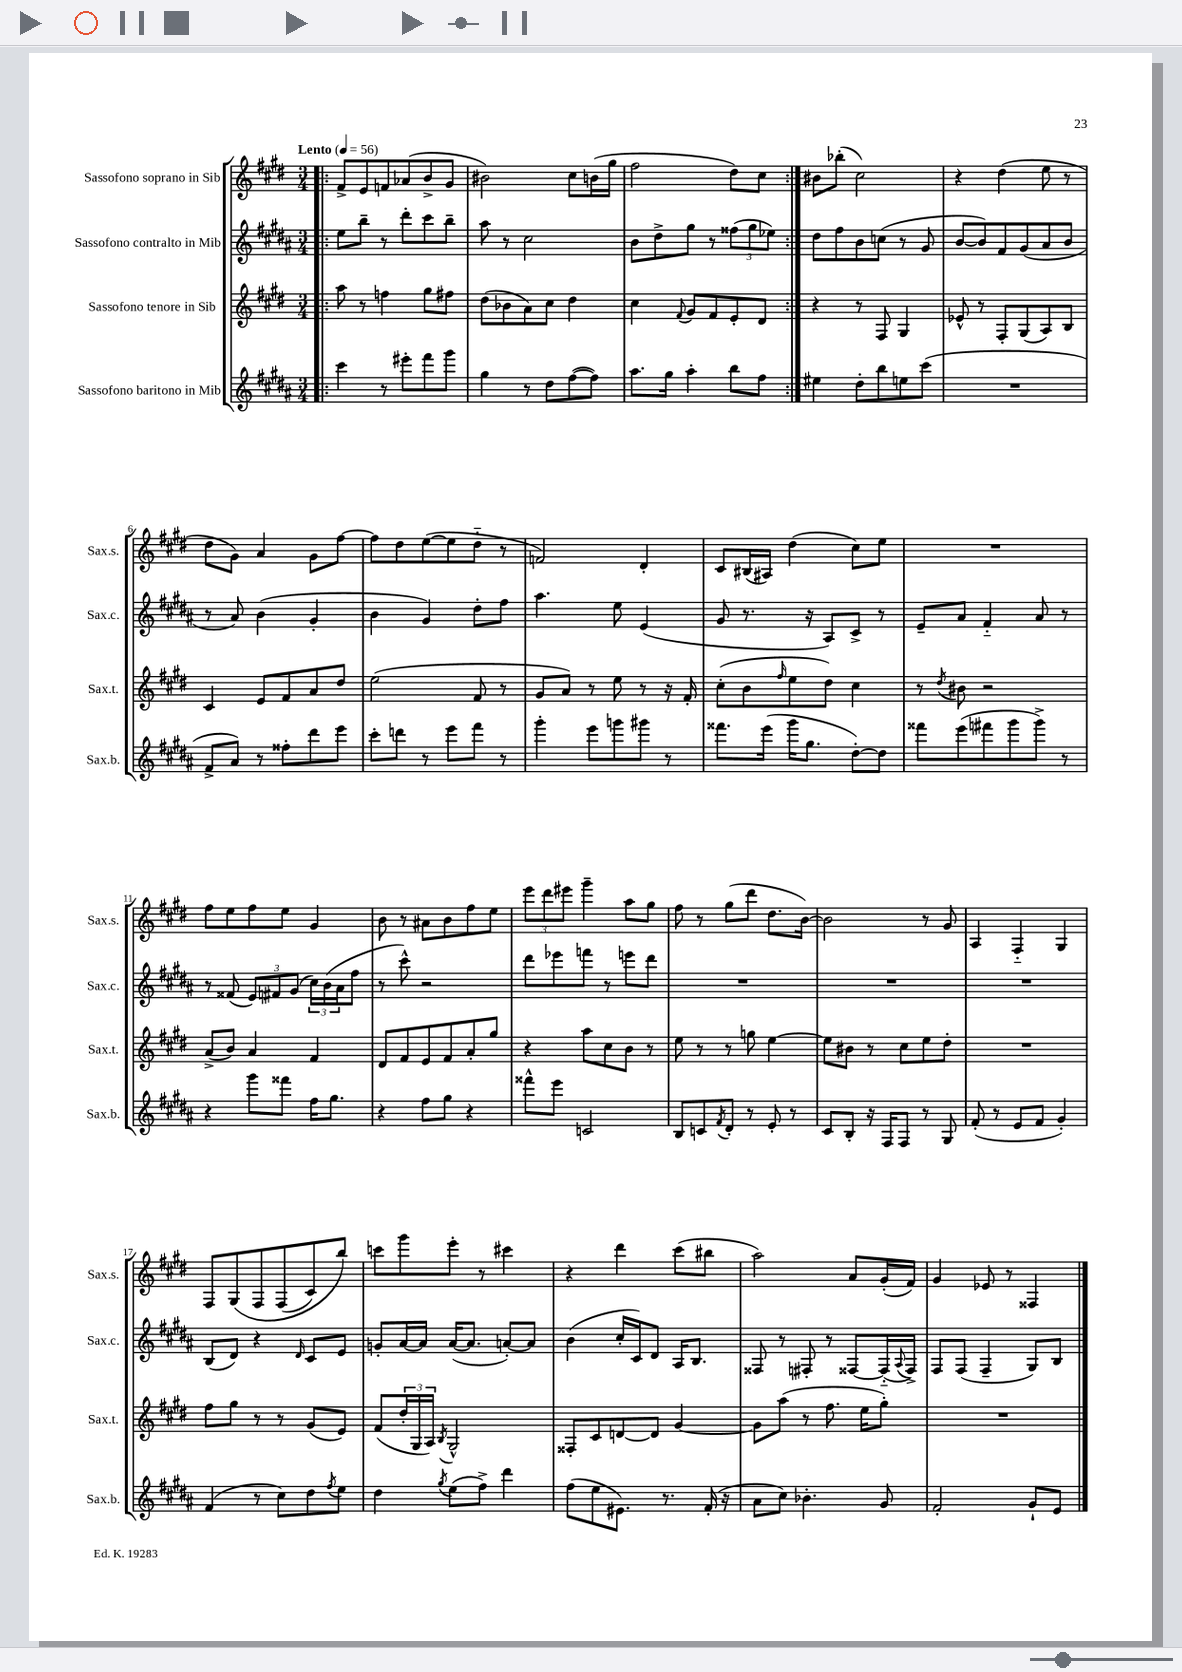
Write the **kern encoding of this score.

**kern	**kern	**kern	**kern
*part4	*part3	*part2	*part1
*staff4	*staff3	*staff2	*staff1
*I"Sassofono baritono in Mib	*I"Sassofono tenore in Sib	*I"Sassofono contralto in Mib	*I"Sassofono soprano in Sib
*I'Sax.b.	*I'Sax.t.	*I'Sax.c.	*I'Sax.s.
*clefG2	*clefG2	*clefG2	*clefG2
*k[f#c#g#d#a#]	*k[f#c#g#d#]	*k[f#c#g#d#a#]	*k[f#c#g#d#]
*M3/4	*M3/4	*M3/4	*M3/4
*MM56	*MM56	*MM56	*MM56
=1!|:	=1!|:	=1!|:	=1!|:
!	!	!	!LO:TX:a:B:t=Lento
4ccc#\	8aa\	8ee\L	8f#^/L
.	8r	8bb~\J	8e/
8r	4ffn\	8r	8fn/
8eee#X'\L	.	8ddd#'\L	(8a-X/
8fff#\	8gg#\L	8ccc#\	8b^/
8ggg#\J	8ff#X\J	8bb~\J	8g#/J
=2	=2	=2	=2
4gg#\	(8dd#\L	8aa#\	2b#X\)
.	8b-X\	8r	.
8r	8a\)	2cc#\	.
8dd#\L	8cc#\J	.	.
([8ff#\	4dd#\	.	8cc#\L
8ff#\J])	.	.	(16bn\L
.	.	.	16gg#\JJ
=3	=3	=3	=3
8.aa#\L	4cc#\	8b\L	2ff#\
.	.	8dd#^\	.
16gg#\Jk	.	.	.
.	8qqf#/	.	.
4aa#'\	8g#/L	8gg#\J	.
.	8f#/	8r	.
8bb\L	8e'/	(12ff##X\L	8dd#\L)
.	.	12gg#\	.
8ff#\J	8d#/J	.	8cc#\J
.	.	12ee-X\J)	.
=4:|!	=4:|!	=4:|!	=4:|!
4ee#X\	4r	8dd#\L	8b#X\L
.	.	8ff#\	(8bb-X'\J
8dd#'\L	8r	8b\	2cc#\)
8bb\	8F#/	(8ccn\J	.
8een\	4G#/	8r	.
(8ccc#\J	.	8g#/	.
=5	=5	=5	=5
2.r	8e-X^^/	[8b/L	4r
.	8r	8b/])	.
.	8F#'/L	8f#/	(4dd#\
.	(8G#/	(8g#/	.
.	8A/)	8a#/	8ee\
.	8B/J	8b/J	8r
!!LO:LB:g=z
=6	=6	=6	=6
8f#^/L	4c#/	8r	8dd#\L
8a#/J)	.	8a#/)	8g#\J)
8r	8e/L	(4b\	4a/
8ff##X'\L	8f#/	.	.
8ddd#\	8a/	4g#'/	8g#\L
8eee\J	8dd#/J	.	[8ff#\J
=7	=7	=7	=7
8ccc#'\L	(2ee\	4b\	8ff#\L]
8dddn\J	.	.	8dd#\
8r	.	4g#/)	([8ee\
8eee\L	.	.	8ee\]
8fff#\J	8f#/	8dd#'\L	8dd#\J
8r	8r	8ff#\J	8r
=8	=8	=8	=8
4ggg#'\	8g#/L	4.aa#\	2fn/)
.	8a/J)	.	.
8eee\L	8r	.	.
8gggn\	8ee\	8ee\	.
8ggg#X\J	8r	(4e/	4d#'/
8r	16r	.	.
.	16f#'/	.	.
=9	=9	=9	=9
8.fff##X\L	(8cc#'\L	8g#/	8c#/L
.	8b\	8.r	(16B#X/L
(16eee\Jk	.	.	16A#X/JJ)
.	16qqff#/	.	.
16ggg#\KL	8ee\	.	(4dd#\
8.gg#\J	.	16r	.
.	8dd#\J)	8A#/L)	.
[8dd#'\L)	4cc#\	8c#^/J	8cc#\L)
8dd#\J]	.	8r	8ee\J
=10	=10	=10	=10
8fff##X\L	8r	8e~/L	2.r
.	8qdd#/	.	.
(8eee\	8b#X\	8a#/J	.
8fff#X\	2r	4f#/	.
8ggg#\	.	.	.
8ggg#^\J)	.	8a#/	.
8r	.	8r	.
!!LO:LB:g=z
=11	=11	=11	=11
4r	(8a^/L	8r	8ff#\L
.	8b/J)	(8f##X/	8ee\
8ggg#\L	4a/	12e/L)	8ff#\
.	.	12f#X/	.
8fff##X\J	.	.	8ee\J
.	.	(12g#/J	.
16ff#\KL	4f#/	24cc#\LL)	4g#/
.	.	(24b\	.
8.gg#\J	.	.	.
.	.	24a#\J	.
.	.	8ff#\J	.
=12	=12	=12	=12
4r	8d#/L	8r	8b\
.	8f#/	8ccc#^^\)	8r
8ff#\L	8e/	2r	8a#X\L
8gg#\J	8f#/	.	8b\
4r	8a'/	.	8ff#\
.	8gg#/J	.	8ee\J
=13	=13	=13	=13
8fff##X^^\L	4r	8ddd#\L	12eee\L
.	.	.	12ddd#\
8eee\J	.	8eee-X\	.
.	.	.	12eee#X\J
2cn/	8aa\L	8fffn\J	4ggg#~\
.	8cc#\	8r	.
.	8b\J	8eeen\L	8aa\L
.	8r	8ddd#\J	8gg#\J
=14	=14	=14	=14
8B/L	8ee\	2.r	8ff#\
8cn/	8r	.	8r
8qf#/	.	.	.
8d#'/J	8r	.	(8gg#\L
8r	8ggn\	.	8ddd#\J
8e'/	[4ee\	.	8.dd#\L
8r	.	.	.
.	.	.	[16b\Jk)
=15	=15	=15	=15
8c#/L	8ee\L]	2.r	2b\]
8B'/J	8b#X\J	.	.
16r	8r	.	.
16F#/KL	.	.	.
8F#/J	8cc#\L	.	.
8r	8ee\	.	8r
8G#/	8dd#'\J	.	8g#/
=16	=16	=16	=16
(8f#'/	2.r	2.r	4A/
8r	.	.	.
8e/L	.	.	4F#/
8f#/J	.	.	.
4g#'/)	.	.	4G#/
!!LO:LB:g=z
=17	=17	=17	=17
(4f#/	8ff#\L	(8B/L	8F#/L
.	8gg#\J	8d#/J)	(8G#/
8r	8r	4r	8F#/
8cc#\L)	8r	.	(8F#/
.	.	16qqd#/	.
8dd#\	(8g#/L	8c#/L	8c#/)
8qff#/	.	.	.
8ee\J	8e/J)	8e/J	8bb/J)
=18	=18	=18	=18
4dd#\	(8f#/L	8gn'/L	8cccn\L
.	24dd#'/L	[16a#/L	8ggg#\
.	24G#/	.	.
.	.	16a#/JJ]	.
.	24A/JJ)	.	.
8qgg#/	8qB/	.	.
(8ee\L	2G#^^/	([16a#/KL	8eee'\J
.	.	8.a#/J]	.
8ff#^\J)	.	.	8r
4ddd#\	.	[8an'/L)	4ccc#X\
.	.	8a/J]	.
=19	=19	=19	=19
(8ff#\L	8F##X'/L	(4b\	4r
8ee\	8c#/	.	.
8.e#X\J)	[8dn/	16cc#'/LL	4ddd#\
.	.	16c#/J)	.
.	8d/J]	8d#/J	.
8.r	.	.	.
.	[4g#/	16A#/KL	(8ccc#\L
.	.	8.B/J	.
(16f#'/	.	.	8bb#X\J
16r	.	.	.
=20	=20	=20	=20
8a#\L	8g#\L]	8F##X/	2aa\)
8cc#\J)	(8aa\J	8r	.
4.b-X'\	8r	8F#X'/	.
.	8.ff#\	8r	.
.	.	[8F##X/L	8a/L
.	16ee\KL	.	.
8g#/	8gg#'\J)	(16F##/L]	(16g#'/L
.	.	8qqA#/	.
.	.	16F##^/JJ)	16f#/JJ)
=21	=21	=21	=21
2f#'/	2.r	8F#/L	4g#/
.	.	(8F#/J	.
.	.	4F#~/	8e-X/
.	.	.	8r
8g#`/L	.	8G#/L)	4F##X/
8e/J	.	8B/J	.
==	==	==	==
*-	*-	*-	*-
